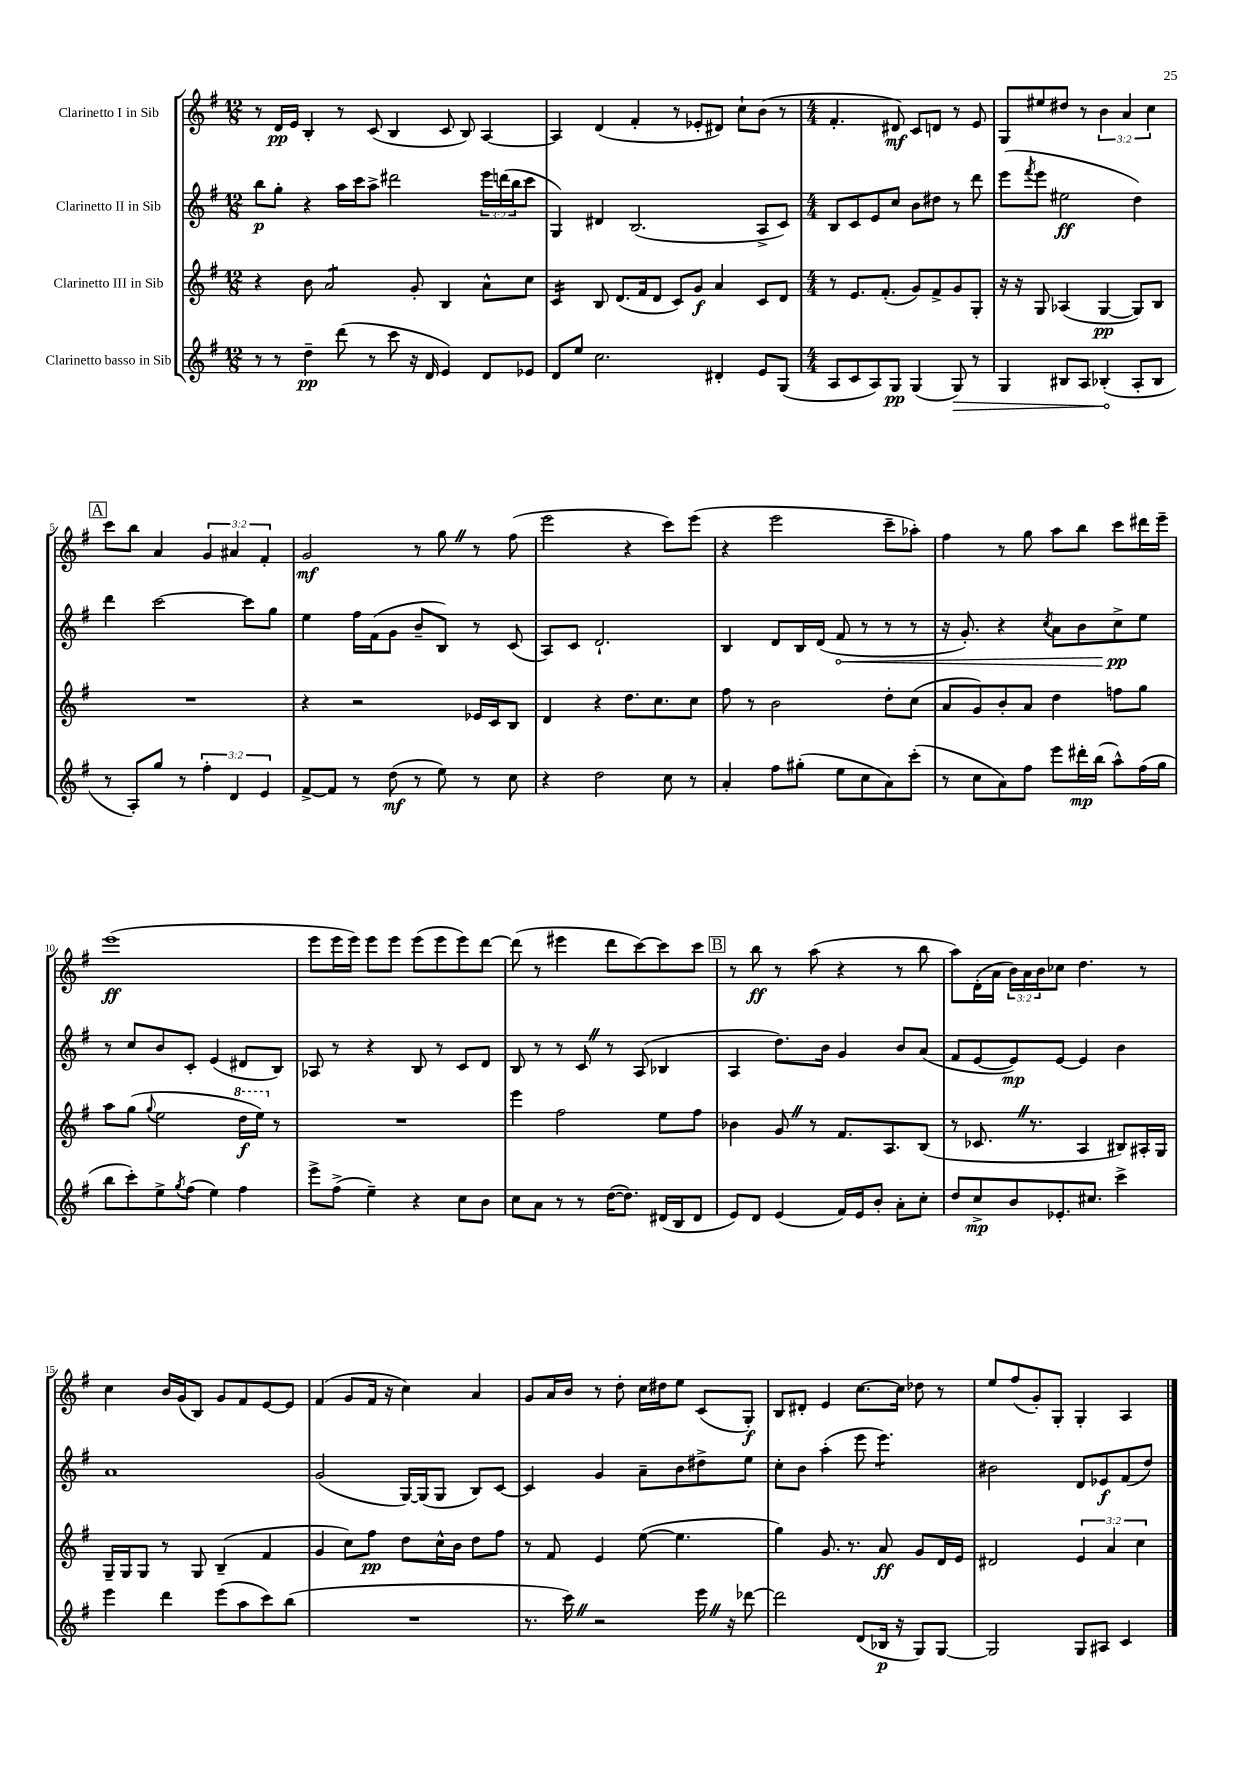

**kern	**kern	**kern	**kern
*staff4	*staff3	*staff2	*staff1
*clefG2	*clefG2	*clefG2	*clefG2
*k[f#]	*k[f#]	*k[f#]	*k[f#]
*M12/8	*M12/8	*M12/8	*M12/8
8r	4r	8bb	8r
8r	.	8gg'	16d
.	.	.	16e
4dd~	8b	4r	4B'
.	2a	.	.
(8ddd	.	16aa	8r
.	.	16ccc	.
8r	.	8aa^	(8c
8ccc	.	2ddd#	4B
16r	8g'	.	.
16d	.	.	.
4e)	4B	.	8c
.	.	.	8B)
8d	8a^^	24eee	[4A
.	.	(24ddd	.
.	.	24bb	.
8e-	8cc	8ccc	.
=	=	=	=
8d	4c	4G)	4A]
8ee	.	.	.
2.cc	8B	4d#	(4d
.	(8.d	.	.
.	.	(2.B	4f#'
.	16f#	.	.
.	8d	.	.
.	8c)	.	8r
.	8g	.	8e-'
4d#'	4a	.	8d#)
.	.	.	8cc`
8e	8c	8A^	(8b
(8G	8d	8c)	8r
=	=	=	=
*M4/4	*M4/4	*M4/4	*M4/4
8A	8r	8B	4.f#'
8c	8.e	8c	.
8A)	.	8e	.
.	(8.f#'	.	.
8G	.	8cc	8d#)
(4G	8g)	8b	8c
.	8f#^	8dd#	8d
8G)	8g	8r	8r
8r	8G'	8ddd	8e
=	=	=	=
4G	16r	(8eee	8G
.	16r	.	.
.	.	8qfff#	.
.	8G	8eee	8ee#
8B#	(4A-	2ee#	8dd#
8A	.	.	8r
(4B-'	[4G	.	6b
.	.	.	6a
8A'	8G])	4dd)	.
.	.	.	6cc
8B-	8B	.	.
=	=	=	=
8r	1r	4ddd	8ccc
8A')	.	.	8bb
8gg	.	[2ccc	4a
8r	.	.	.
6ff#'	.	.	6g
6d	.	.	6a#
.	.	8ccc]	.
6e	.	.	6f#'
.	.	8gg	.
=	=	=	=
[8f#^	4r	4ee	2g
8f#]	.	.	.
8r	2r	16ff#	.
.	.	(16f#	.
(8dd	.	8g	.
8r	.	8b~	8r
8ee)	.	8B)	8gg
8r	16e-	8r	8r
.	16c	.	.
8cc	8B	(8c	(8ff#
=	=	=	=
4r	4d	8A)	2eee
.	.	8c	.
2dd	4r	2.d`	.
.	8.dd	.	4r
.	8.cc	.	.
8cc	.	.	8ccc)
8r	8cc	.	(8eee
=	=	=	=
4a'	8ff#	4B	4r
.	8r	.	.
8ff#	2b	8d	2eee
(8gg#'	.	16B	.
.	.	(16d	.
8ee	.	8f#	.
8cc	.	8r	.
8a)	8dd'	8r	8ccc~
(8ccc'	(8cc	8r	8aa-')
=	=	=	=
8r	8a	16r	4ff#
.	.	8.g')	.
8cc	8g)	.	.
8a)	8b'	4r	8r
8ff#	8a	.	8gg
.	.	8qcc	.
8eee	4dd	8a	8aa
16ddd#'	.	8b	8bb
(16bb	.	.	.
8aa^^)	8ff	8cc^	8ccc
(16ff#	8gg	8ee	16ddd#
16gg	.	.	16eee~
=	=	=	=
8bb	8aa	8r	(1eee
8ccc')	(8gg	8cc	.
.	8qqgg	.	.
8ee^	2ee	8b	.
8qgg	.	.	.
(8ff#	.	8c'	.
4ee)	.	(4e	.
4ff#	16ddd	8d#	.
.	16eee)	.	.
.	8r	8B)	.
=	=	=	=
8eee^	1r	8A-	8eee
(8ff#^	.	8r	16eee
.	.	.	16eee)
4ee~)	.	4r	8eee
.	.	.	8eee
4r	.	8B	(8eee
.	.	8r	8eee
8cc	.	8c	8eee)
8b	.	8d	[8ddd
=	=	=	=
8cc	4eee	8B	(8ddd]
8a	.	8r	8r
8r	2ff#	8r	4eee#
8r	.	8c	.
([16dd	.	8r	8ddd
8.dd])	.	.	.
.	.	(8A	[8ccc)
(16d#	8ee	4B-	8ccc]
16B	.	.	.
8d#	8ff#	.	8ccc
=	=	=	=
8e)	4b-	4A	8r
8d	.	.	8bb
(4e	8g	8.dd)	8r
.	8r	.	(8aa
.	.	16b	.
16f#)	8.f#	4g	4r
16e	.	.	.
8b'	.	.	.
.	8.A	.	.
8a'	.	8b	8r
8cc'	(8B	(8a	8bb
=	=	=	=
8dd	8r	8f#	8aa)
8cc^	8.c-	[8e	(16d'
.	.	.	16a
8b	.	8e])	24b)
.	.	.	24a
.	8.r	.	.
.	.	.	24b
8.e-'	.	[8e	8cc-
.	4A	4e]	4.dd
8.cc#	.	.	.
4ccc^	8B#)	4b	.
.	16A#'	.	8r
.	16G	.	.
=	=	=	=
4eee	16G~	1a	4cc
.	16G	.	.
.	8G	.	.
4ddd	8r	.	16b
.	.	.	(16g
.	8G	.	8B)
(8eee	(4B~	.	8g
8aa	.	.	8f#
8ccc)	4f#	.	[8e
(8bb	.	.	8e]
=	=	=	=
1r	4g	(2g	(4f#
.	8cc)	.	8g
.	8ff#	.	16f#
.	.	.	16r
.	8dd	[16G)	4cc)
.	.	(16G]	.
.	16cc^^	8G	.
.	16b	.	.
.	8dd	8B)	4a
.	8ff#	[8c	.
=	=	=	=
8.r	8r	4c]	8g
.	8f#	.	16a
16ccc)	.	.	16b
2r	4e	4g	8r
.	.	.	8dd'
.	([8ee	8a~	16cc
.	.	.	16dd#
.	4.ee]	8b	8ee
16eee	.	8dd#^	(8c
16r	.	.	.
[8ddd-	.	8ee	8G')
=	=	=	=
2ddd-]	4gg)	8cc'	8B
.	.	8b	8d#'
.	8.g	(4aa'	4e
.	8.r	.	.
(8d	.	8eee	[8.cc
16B-	8a	4.eee)	.
16r	.	.	16cc]
8G)	8g	.	8dd-
[8G	16d	.	8r
.	16e	.	.
=	=	=	=
2G]	2d#	2b#	8ee
.	.	.	(8ff#
.	.	.	8g')
.	.	.	8G'
8G	6e	8d	4G'
8A#	.	8e-	.
.	6a	.	.
4c	.	(8f#	4A
.	6cc	.	.
.	.	8dd)	.
==	==	==	==
*-	*-	*-	*-
